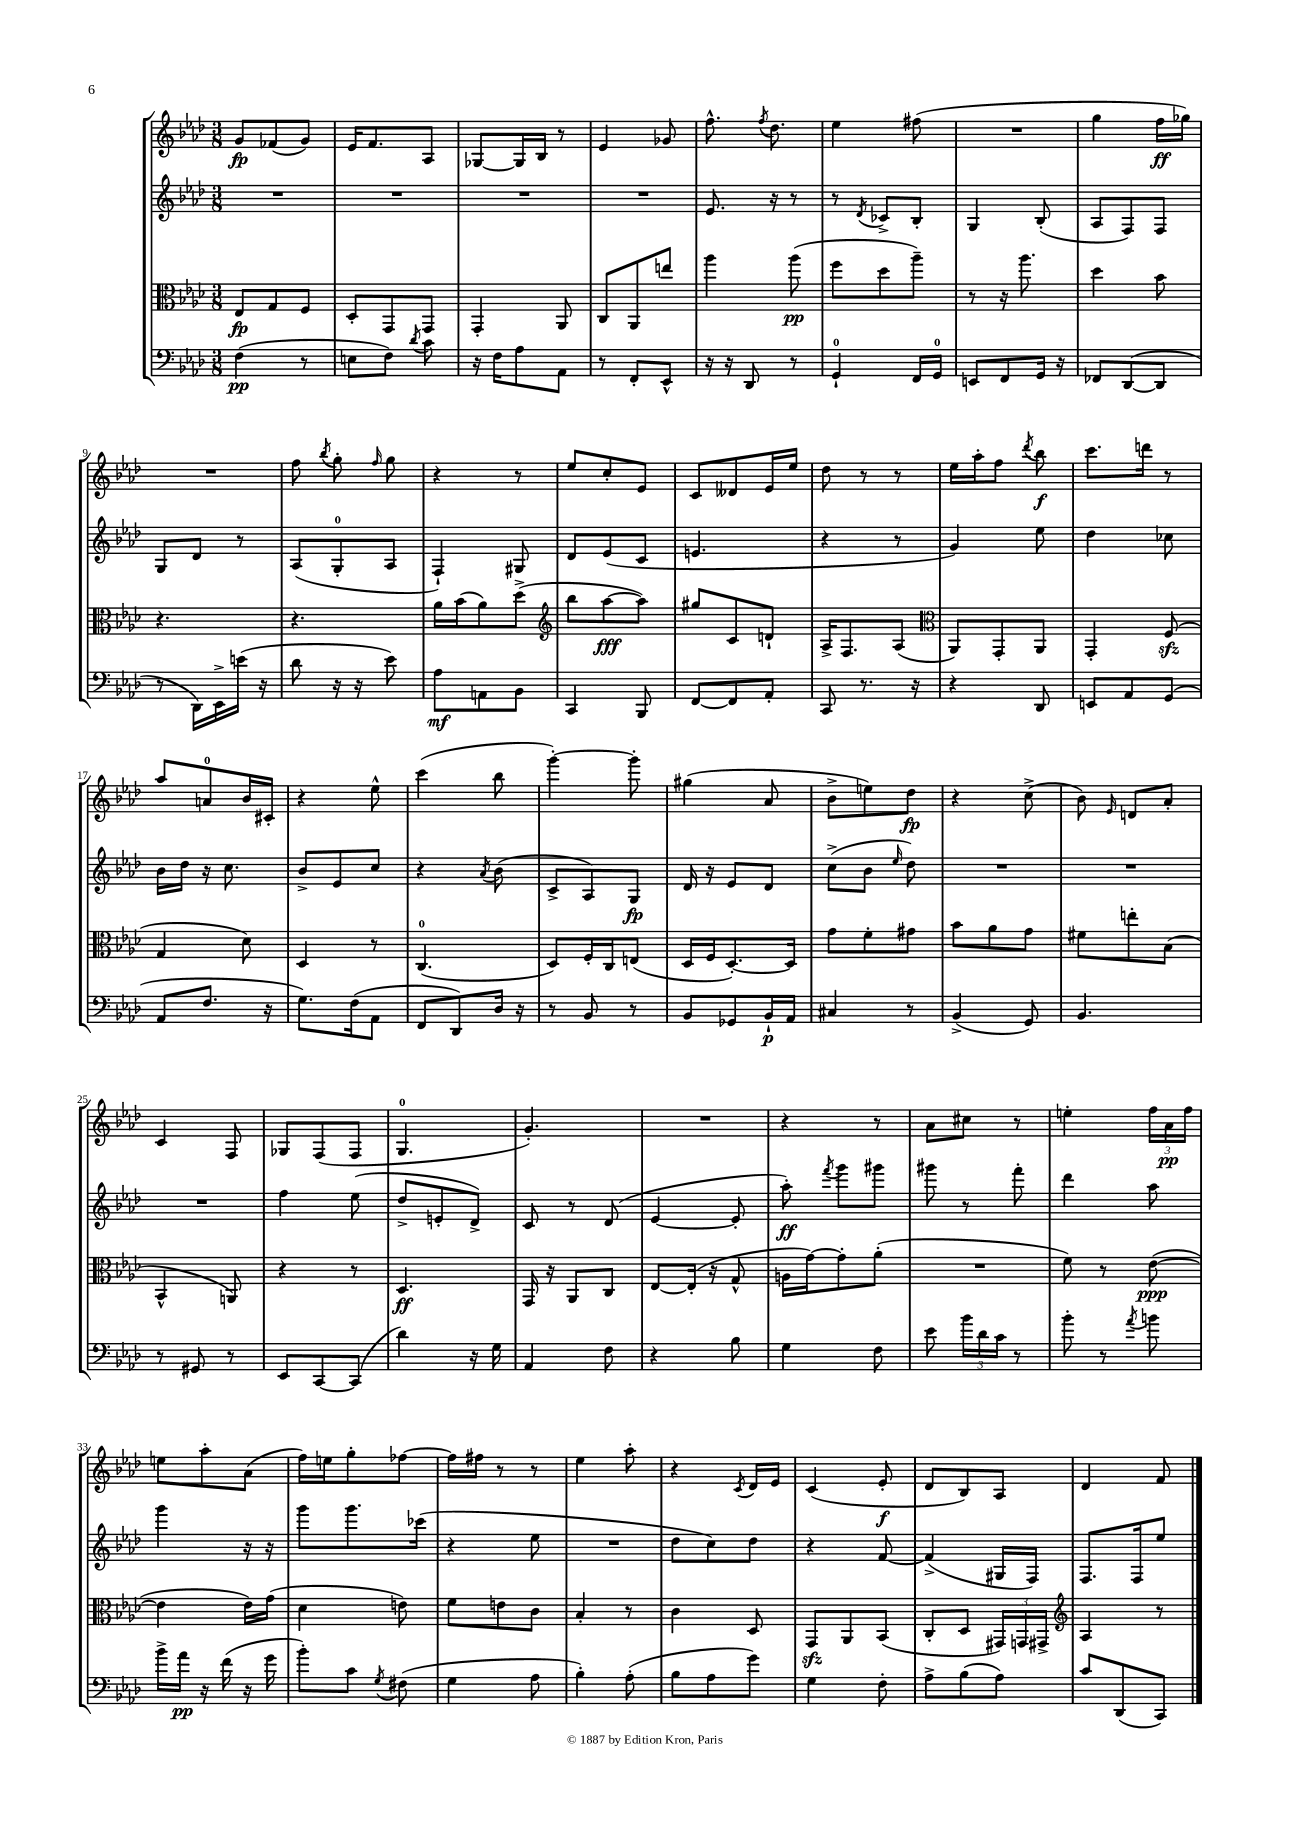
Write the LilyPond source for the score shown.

<<
\new StaffGroup <<
\new Staff = "s0" {
    \clef treble \key aes \major \numericTimeSignature \time 3/8
    \autoBeamOff g'8[\fp fes'8( g'8]) |
    ees'16[ f'8. aes8] |
    ges8[~ ges16 bes16] r8 |
    ees'4 ges'8 |
    f''8.-^ \acciaccatura { f''8 } des''8. |
    ees''4 fis''8( |
    R4. |
    g''4 f''16[\ff ges''16]) |
    R4. |
    f''8 \acciaccatura { bes''8 } g''8-. \grace { f''16 } g''8 |
    r4 r8 |
    ees''8[ c''8-. ees'8] |
    c'8[ deses'8 ees'16 ees''16] |
    des''8 r8 r8 |
    ees''16[ aes''16-. f''8] \acciaccatura { des'''8 } bes''8\f |
    c'''8.[ d'''16] r8 |
    aes''8[ a'8-0 bes'16 cis'16]-. |
    r4 ees''8-^ |
    c'''4( bes''8 |
    g'''4~-.) g'''8-. |
    gis''4( aes'8 |
    bes'8[-> e''8) des''8]\fp |
    r4 c''8->( |
    bes'8) \grace { ees'16 } d'8[ aes'8]-. |
    c'4 f8 |
    ges8[ f8( f8] |
    g4.-0 |
    g'4.-.) |
    R4. |
    r4 r8 |
    aes'8[ cis''8] r8 |
    e''4-. \tuplet 3/2 { f''16[ aes'16\pp f''16] } |
    e''8[ aes''8-. aes'8]( |
    f''16[) e''16 g''8-. fes''8]~ |
    fes''16[ fis''16] r8 r8 |
    ees''4 aes''8-. |
    r4 \acciaccatura { c'8 } des'16[ ees'16] |
    c'4( ees'8-.\f |
    des'8[ bes8) aes8] |
    des'4 f'8 \bar "|." |
}
\new Staff = "s1" {
    \clef treble \key aes \major \numericTimeSignature \time 3/8
    \autoBeamOff R4. |
    R4. |
    R4. |
    R4. |
    ees'8. r16 r8 |
    r8 \acciaccatura { des'8 } ces'8[-> bes8]-. |
    g4 bes8-.( |
    aes8[ f8) f8] |
    g8[ des'8] r8 |
    aes8[( g8-0-. aes8] |
    f4-!) gis8 |
    des'8[ ees'8( c'8] |
    e'4. |
    r4 r8 |
    g'4) ees''8 |
    des''4 ces''8 |
    bes'16[ des''16] r16 c''8. |
    bes'8[-> ees'8 c''8] |
    r4 \acciaccatura { aes'8 } bes'8( |
    c'8[-> aes8) g8]\fp |
    des'16 r16 ees'8[ des'8] |
    c''8[->( bes'8] \grace { ees''16 } des''8) |
    R4. |
    R4. |
    R4. |
    f''4 ees''8( |
    des''8[-> e'8-. des'8]->) |
    c'8 r8 des'8( |
    ees'4~ ees'8-. |
    aes''8-.\ff) \acciaccatura { f'''8 } g'''8[ gis'''8] |
    gis'''8 r8 f'''8-. |
    des'''4 aes''8 |
    g'''4 r16 r16 |
    g'''8[ g'''8. ces'''16]( |
    r4 ees''8 |
    R4. |
    des''8[ c''8) des''8] |
    r4 f'8~ |
    f'4->( gis16[ f16]) |
    f8.[ f16 ees''8] \bar "|." |
}
\new Staff = "s2" {
    \clef alto \key aes \major \numericTimeSignature \time 3/8
    \autoBeamOff ees8[\fp g8 f8] |
    des8[-. g,8 g,8] |
    g,4-. aes,8 |
    c8[ aes,8 e''8] |
    aes''4 aes''8\pp( |
    f''8[ des''8 aes''8]--) |
    r8 r16 aes''8. |
    des''4 bes'8 |
    r4. |
    r4. |
    aes'16[ bes'16( aes'8) des''8]->( |
    \clef treble bes''8[ aes''8~\fff aes''8]) |
    gis''8[ c'8 d'8]-! |
    aes16[-> f8. aes8]( |
    \clef alto aes,8[) g,8-. aes,8] |
    g,4-. f8\sfz( |
    g4 des'8) |
    des4 r8 |
    c4.-0( |
    des8[) f16-. c16 e8]( |
    des16[ f16 des8.~-.) des16] |
    g'8[ f'8-. gis'8] |
    bes'8[ aes'8 g'8] |
    fis'8[ e''8-. bes8]( |
    bes,4-^ a,8) |
    r4 r8 |
    des4.\ff |
    g,16 r16 aes,8[ c8] |
    ees8[~ ees16]-.( r16 g8-^ |
    a16[ g'16~) g'8-. aes'8]-.( |
    R4. |
    f'8) r8 ees'8~\ppp( |
    ees'4 ees'16[) g'16]( |
    des'4 e'8) |
    f'8[ e'8 c'8] |
    bes4-. r8 |
    c'4 des8 |
    g,8[\sfz aes,8 bes,8]( |
    c8[-. des8] \tuplet 3/2 { gis,16[) g,16 gis,16]-> } |
    \clef treble aes4 r8 \bar "|." |
}
\new Staff = "s3" {
    \clef bass \key aes \major \numericTimeSignature \time 3/8
    \autoBeamOff f4\pp( r8 |
    e8[ f8]) \acciaccatura { des'8 } c'8 |
    r16 f16[ aes8 aes,8] |
    r8 f,8[-. ees,8]-^ |
    r16 r16 des,8 r8 |
    g,4-0-! f,16[ g,16]-0 |
    e,8[ f,8 g,16] r16 |
    fes,8[ des,8~( des,8] |
    r8 des,16[) ees,16-> e'16]( r16 |
    des'8 r16 r16 ees'8) |
    aes8[\mf a,8 bes,8] |
    c,4 bes,,8 |
    f,8[~ f,8 aes,8]-. |
    c,8 r8. r16 |
    r4 des,8 |
    e,8[ aes,8 g,8]( |
    aes,8[ f8.] r16 |
    g8.[) f16( aes,8] |
    f,8[ des,8) des16] r16 |
    r8 bes,8 r8 |
    bes,8[ ges,8 bes,16-!\p aes,16] |
    cis4 r8 |
    bes,4->( g,8) |
    bes,4. |
    r8 gis,8 r8 |
    ees,8[ c,8~ c,8]( |
    des'4) r16 g16 |
    aes,4 f8 |
    r4 bes8 |
    g4 f8 |
    ees'8 \tuplet 3/2 { bes'16[ des'16 c'16] } r8 |
    bes'8-. r8 \acciaccatura { aes'8 } b'8 |
    bes'16[-> aes'16]\pp r16 f'16( r16 g'16 |
    bes'8[-.) c'8] \acciaccatura { g8 } fis8( |
    g4 aes8 |
    bes4-.) aes8-.( |
    bes8[ aes8 g'8]) |
    g4 f8-. |
    aes8[-> bes8( aes8]) |
    c'8[ des,8( c,8]) \bar "|." |
}
>>
>>
